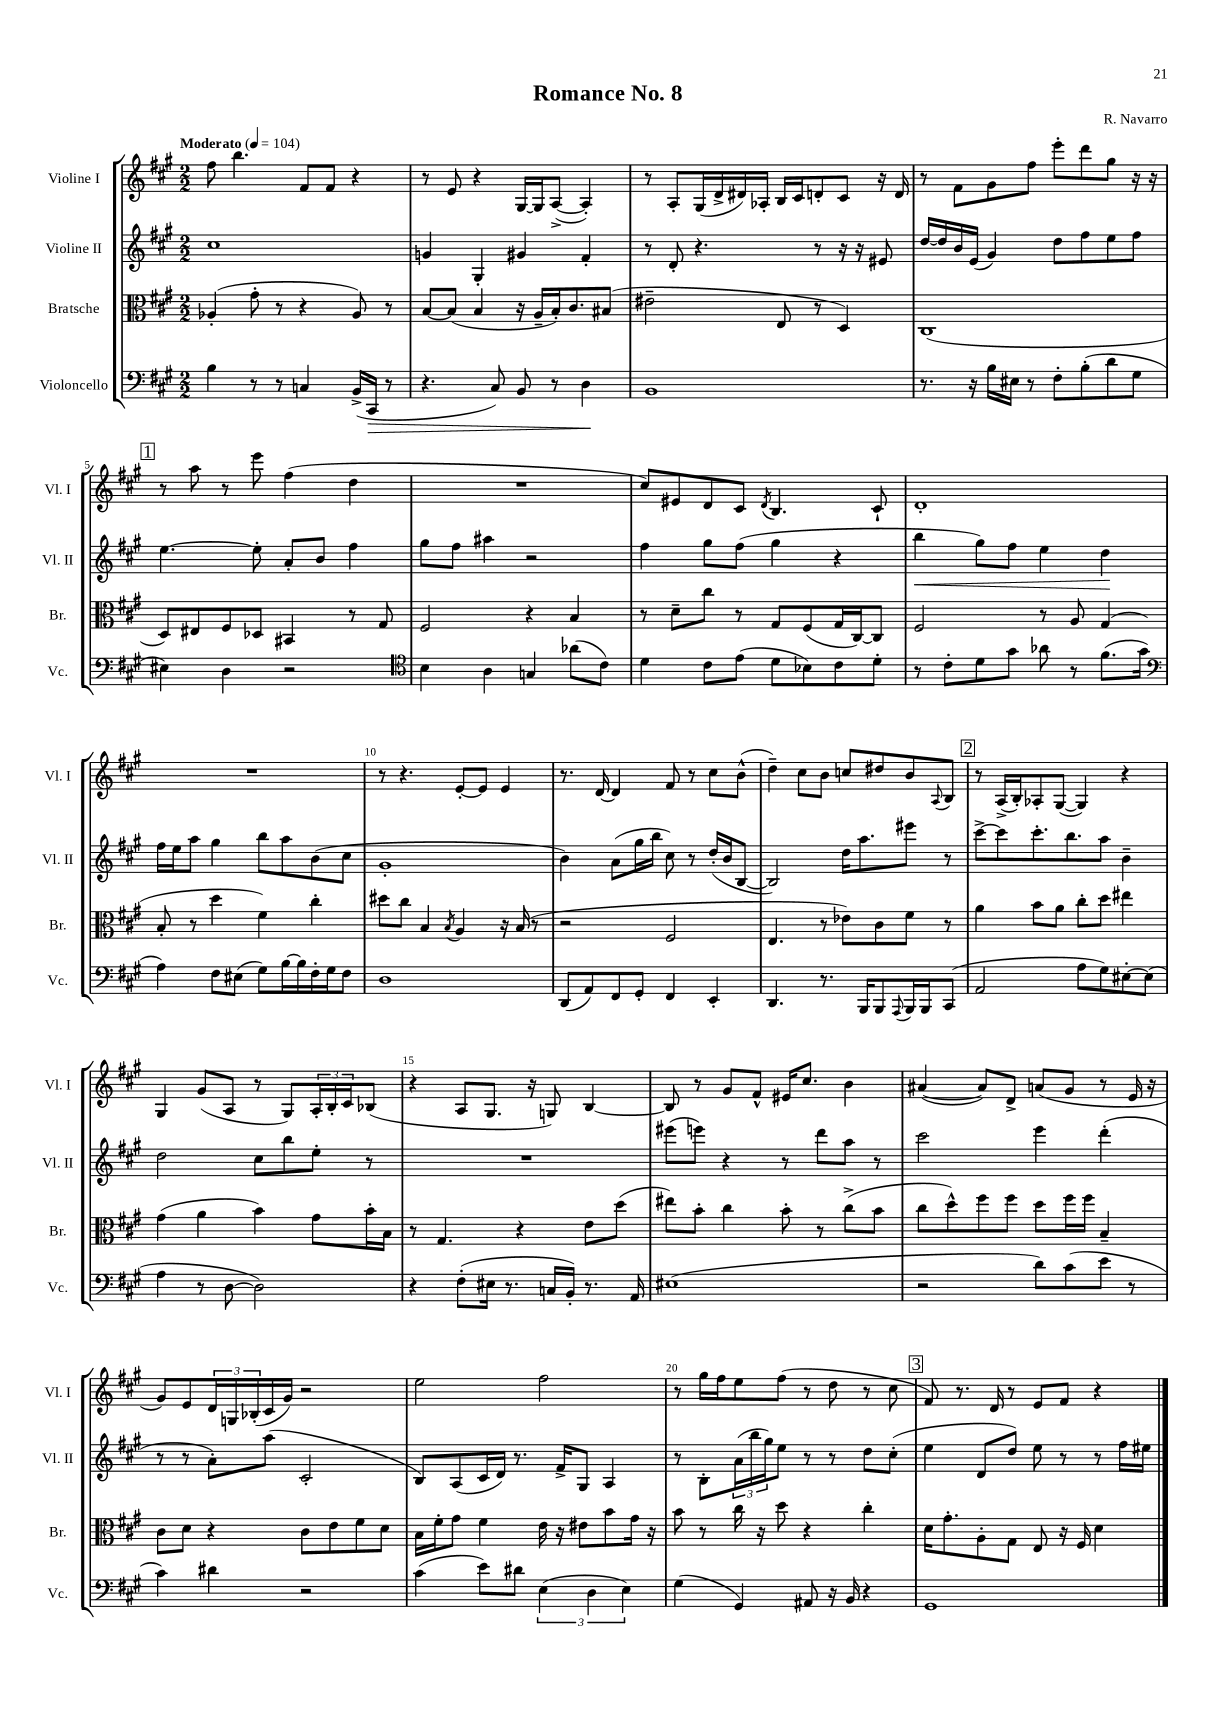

**kern	**kern	**kern	**kern
*staff4	*staff3	*staff2	*staff1
*clefF4	*clefC3	*clefG2	*clefG2
*k[f#c#g#]	*k[f#c#g#]	*k[f#c#g#]	*k[f#c#g#]
*M2/2	*M2/2	*M2/2	*M2/2
*MM104	*MM104	*MM104	*MM104
4B\	(4A-'/	1cc#	8ff#\
.	.	.	4.bb\
8r	8g#'\	.	.
8r	8r	.	.
4C/	4r	.	8f#/L
.	.	.	8f#/J
(16BB^/LL	8A-/)	.	4r
16CC#/JJ	.	.	.
8r	8r	.	.
=	=	=	=
4.r	[8B/L	4g/	8r
.	(8B/]J	.	8e/
.	4B/	4G#'/	4r
8C#/)	.	.	.
8BB/	16r	4g#/	[16G#/LL
.	16A~/LL	.	16G#/]J
8r	16B'/J)	.	([8A^/J
.	8.c#/	.	.
4D\	.	4f#'/	4A'/])
.	(8B#/J	.	.
=	=	=	=
1BB	2e#~\	8r	8r
.	.	8d'/	8A'/L
.	.	4.r	(16G#/L
.	.	.	16d^/
.	.	.	16d#/)
.	.	.	16A-'/JJ
.	8E/	.	16B/LL
.	.	.	16c#/J
.	8r	8r	8d'/
.	4D/)	16r	8c#/J
.	.	16r	.
.	.	8e#/	16r
.	.	.	16d/
=	=	=	=
8.r	(1C#	[16dd/LL	8r
.	.	16dd/]	.
.	.	16b/	8f#\L
16r	.	(16e/JJ	.
16B\LL	.	4g#/)	8g#\
16E#\JJ	.	.	.
8r	.	.	8ff#\J
8F#'\L	.	8dd\L	8eee'\L
(8B'\	.	8ff#\	8ddd\
8d\	.	8ee\	8gg#\J
8G#\J	.	8ff#\J	16r
.	.	.	16r
=	=	=	=
4E#\)	8D/L)	[4.ee\	8r
.	8E#/	.	8aa\
4D\	8F#/	.	8r
.	8D-/J	8ee'\]	8eee\
2r	4BB#/	8a'/L	(4ff#\
.	.	8b/J	.
.	8r	4ff#\	4dd\
.	8G#/	.	.
=	=	=	=
*clefC4	*	*	*
4B\	2F#/	8gg#\L	1r
.	.	8ff#\J	.
4A\	.	4aa#\	.
4G/	4r	2r	.
(8a-\L	4B/	.	.
8c#\J)	.	.	.
=	=	=	=
4d\	8r	4ff#\	8cc#/L)
.	8d~\L	.	8e#/
8c#\L	8cc#\J	8gg#\L	8d/
(8e\J	8r	(8ff#\J	8c#/J
.	.	.	8qd/
8d\L	8G#/L	4gg#\	4.B/
8B-\)	(8F#/	.	.
8c#\	16G#/L	4r	.
.	[16C#/J)	.	.
8d'\J	8C#/]J	.	8c#`/
=	=	=	=
8r	2F#/	4bb\	1d'
8c#'\L	.	.	.
8d\	.	8gg#\L)	.
8g#\J	.	8ff#\J	.
8a-\	8r	4ee\	.
8r	8A/	.	.
(8.f#\L	(4G#/	4dd\	.
16g#\Jk	.	.	.
=	=	=	=
*clefF4	*	*	*
4A\)	8B'/	16ff#\LL	1r
.	.	16ee\J	.
.	8r	8aa\J	.
8F#\L	4dd\	4gg#\	.
(8E#\J	.	.	.
8G#\L)	4f#\)	8bb\L	.
[16B\L	.	8aa\	.
16B\]	.	.	.
16F#'\	4cc#'\	(8b\	.
16G#\J	.	.	.
8F#\J	.	8cc#\J	.
=	=	=	=
1D	8dd#\L	1g#'	8r
.	8cc#\J	.	4.r
.	4B/	.	.
.	8qB/	.	.
.	4A/	.	[8e'/L
.	.	.	8e/]J
.	16r	.	4e/
.	(16B/	.	.
.	8r	.	.
=	=	=	=
(8DD/L	2r	4b\)	8.r
8AA/)	.	.	.
.	.	.	[16d/
8FF#/	.	(8a\L	4d/]
8GG#'/J	.	16gg#\L	.
.	.	16bb\JJ	.
4FF#/	2F#/	8cc#\)	8f#/
.	.	8r	8r
4EE'/	.	(16dd'/LL	8cc#\L
.	.	16b/J	.
.	.	[8B/J	(8b^^\J
=	=	=	=
4.DD/	4.E/	2B/])	4dd~\)
.	.	.	8cc#\L
8.r	8r	.	8b\J
.	8e-\L)	16dd\LK	8cc/L
16BBB/LK	.	8.aa\	.
8BBB/	8c#\	.	8dd#/
8qqAAA/	.	.	.
16BBB/L	8f#\J	8eee#\J	8b/
16BBB/J	.	.	.
.	.	.	8qqA/
(8CC#/J	8r	8r	8B/J
=	=	=	=
2AA/	4a\	[8ccc#^\L	8r
.	.	8ccc#\]	(16A^/LL
.	.	.	16B'/J)
.	8b\L	8.ccc#'\	8A-'/
.	8a\J	.	([8G#/J
.	.	8.bb\	.
8A\L	8cc#'\L	.	4G#/])
8G#\)	8dd\J	8aa\J	.
[8E#'\	4ee#\	4b~\	4r
(8E#\]J	.	.	.
=	=	=	=
4A\	(4g#\	2dd\	4G#/
8r	4a\	.	(8g#/L
[8D\	.	.	8A/J
2D\])	4b\)	8cc#\L	8r
.	.	8bb\	8G#/L)
.	8g#\L	8ee'\J	24A'/L
.	.	.	24B'/
.	.	.	24c#/J
.	16b'\L	8r	(8B-/J
.	16B\JJ	.	.
=	=	=	=
4r	8r	1r	4r
.	4.G#/	.	.
(8F#'\L	.	.	8A/L
16E#\Jk	.	.	8.G#/J
8.r	.	.	.
.	4r	.	.
.	.	.	16r
16C/LL	.	.	8G/)
16BB'/JJ)	.	.	.
8.r	8e\L	.	[4B/
.	(8dd\J	.	.
16AA/	.	.	.
=	=	=	=
(1E#	8ee#\L)	(8eee#\L	8B/]
.	8b'\J	8eee\J)	8r
.	4cc#\	4r	8g#/L
.	.	.	8f#^^/J
.	8b'\	8r	16e#/LK
.	.	.	8.cc#/J
.	8r	8ddd\L	.
.	(8cc#^\L	8aa\J	4b\
.	8b\J	8r	.
=	=	=	=
2r	8cc#\L	2ccc#\	([4a#/
.	8dd^^\)	.	.
.	8ff#\	.	8a#/]L)
.	8ff#\J	.	8d^/J
8d\L)	8dd\L	4eee\	(8a/L
(8c#\	16ff#\L	.	8g#/J
.	16ff#\JJ	.	.
8e\J	4B~/	(4ddd'\	8r
8r	.	.	16e/
.	.	.	16r
=	=	=	=
4c#\)	8c#\L	8r	8g#/L)
.	8d\J	8r	8e/
4d#\	4r	8a'\L)	24d/L
.	.	.	24G/
.	.	.	(24B-'/
.	.	(8aa\J	16c#/
.	.	.	16g#/JJ)
2r	8c#\L	2c#'/	2r
.	8e\	.	.
.	8f#\	.	.
.	8d\J	.	.
=	=	=	=
(4c#\	16B\LL	8B/L)	2ee\
.	16f#'\J	.	.
.	8g#\J	(8A/	.
8e\L)	4f#\	16c#/L	.
.	.	16d/JJ)	.
8d#\J	.	8.r	.
(6E\	16e\	.	2ff#\
.	16r	16f#^/LK	.
.	8e#\L	8G#/J	.
6D\	.	.	.
.	8b\	4A/	.
6E\)	.	.	.
.	16g#\Jk	.	.
.	16r	.	.
=	=	=	=
(4G#\	8b\	8r	8r
.	8r	8B'\L	16gg#\LL
.	.	.	16ff#\J
4GG#/)	16cc#\	(24a\L	8ee\
.	.	24bb\	.
.	16r	.	.
.	.	24gg#\J)	.
.	8dd\	8ee\J	(8ff#\J
8AA#/	4r	8r	8r
16r	.	8r	8dd\
16BB/	.	.	.
4r	4cc#'\	8dd\L	8r
.	.	(8cc#'\J	8cc#\
=	=	=	=
1GG#	16d\LK	4ee\	8f#/)
.	8.g#'\	.	.
.	.	.	8.r
.	8A'\	8d/L	.
.	.	.	16d/
.	8G#\J	8dd/J)	8r
.	8E/	8ee\	8e/L
.	16r	8r	8f#/J
.	16F#/	.	.
.	4d\	8r	4r
.	.	16ff#\LL	.
.	.	16ee#\JJ	.
==	==	==	==
*-	*-	*-	*-
